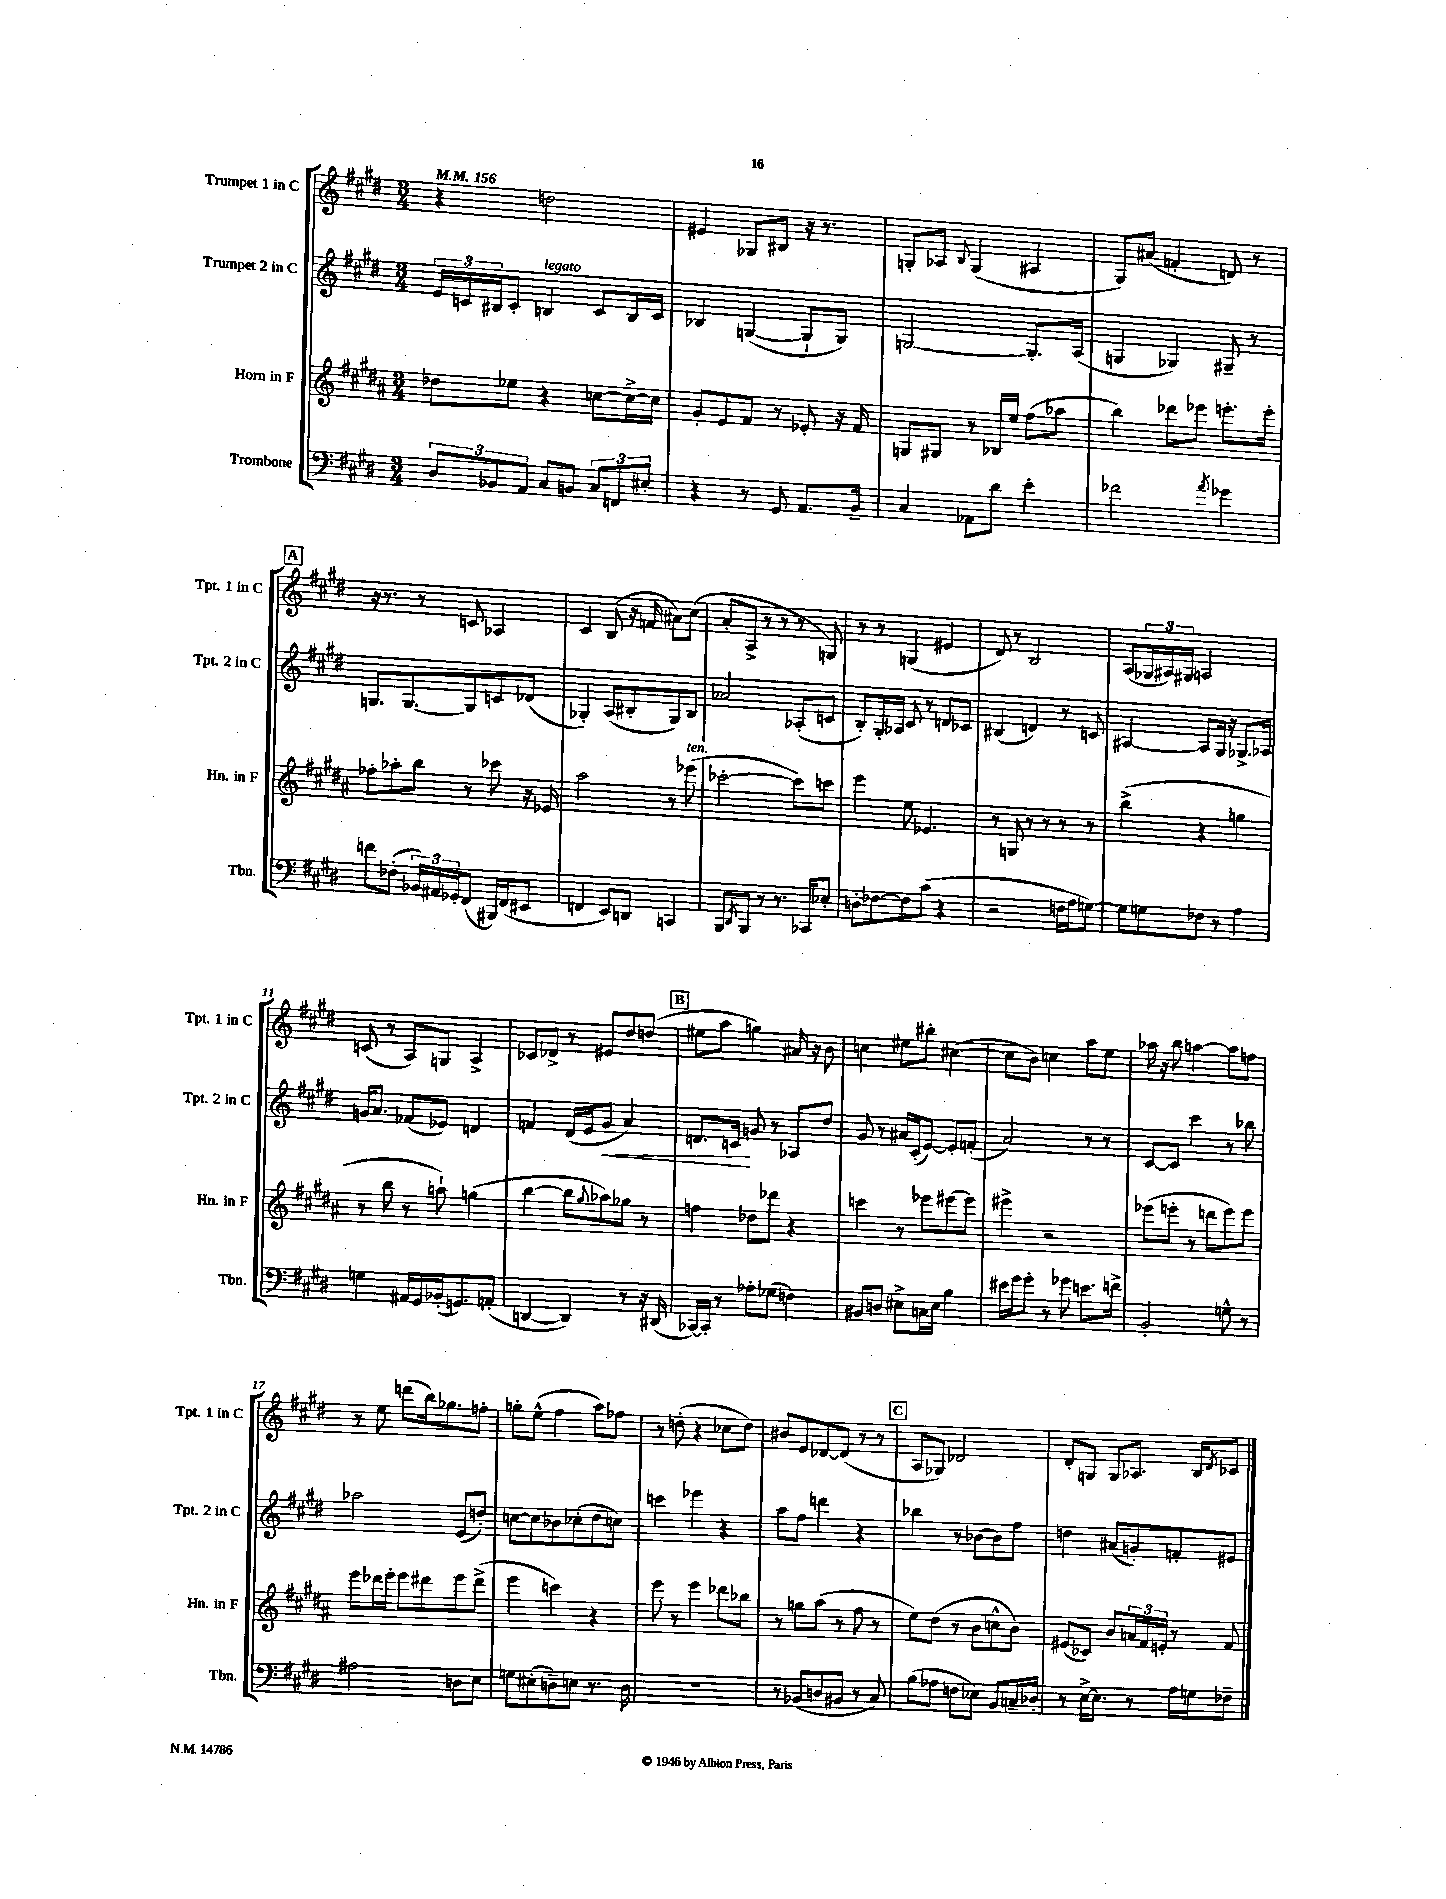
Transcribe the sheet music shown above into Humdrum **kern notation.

**kern	**kern	**kern	**kern
*staff4	*staff3	*staff2	*staff1
*clefF4	*clefG2	*clefG2	*clefG2
*k[f#c#g#d#]	*k[f#c#g#d#a#]	*k[f#c#g#d#]	*k[f#c#g#d#]
*M3/4	*M3/4	*M3/4	*M3/4
*MM156	*MM156	*MM156	*MM156
12D#	8dd-	24e	4r
.	.	24c	.
12BB-	.	24B#	.
.	8ee-	8c'	.
12AA	.	.	.
8C#	4r	4B	2dd
8BB	.	.	.
12C#	[8cc	8c	.
12FF	.	.	.
.	16cc^_	16B	.
12E#'	.	.	.
.	16cc]	16c	.
=	=	=	=
4r	8g#'	4B-	4e#
.	8e	.	.
8r	8f#	([4G	8G-
8GG#	8r	.	8B#
8.AA	8e-'	8G`]	16r
.	.	.	8.r
.	16r	8G)	.
16BB~	16f#	.	.
=	=	=	=
4C#	8G	[2G	8G'
.	8G#	.	8A-
.	.	.	8qqB
8AA-	8r	.	(4G
8d#	16B-	.	.
.	16ee	.	.
4e'	(8ff#	8.G']	4A#
.	8aa-	.	.
.	.	(16A	.
=	=	=	=
2f-	4bb)	4G	8G#)
.	.	.	(8a#
.	8ddd-	4G-)	4f'
.	8eee-	.	.
8qa	.	.	.
4g-	8.eee'	8G#~	8d)
.	.	8r	8r
.	16eee'	.	.
=	=	=	=
8f	8ff-'	8.G	16r
.	.	.	8.r
(8F-'	8aa-'	.	.
.	.	[8.G	.
24BB-)	8bb	.	8r
24AA#	.	.	.
24GG-'	.	.	.
(8FF#	8r	8G]	8c
16BBB#)	8ccc-	8c	4A-
(16FF#	.	.	.
8EE#	16r	(8d-	.
.	16e-	.	.
=	=	=	=
4FF	2aa#	4G-')	4c#
8EE)	.	(8A	(8B
8DD	.	8B#'	16r
.	.	.	16f
4CC	8r	8G-)	8a#)
.	(8eee-	8B#	(8cc#
=	=	=	=
8BBB	[2ccc-'	2a-	8a'
8qDD#	.	.	.
8BBB	.	.	8A^
8r	.	.	8r
8.r	.	.	8r
.	8ccc-])	(8A-'	8r
16CC-	.	.	.
8E-'	8ccc	8c	8G)
=	=	=	=
8D'	4eee	8B')	8r
[8F-	.	16G#'	8r
.	.	16A-	.
8F-]	8ee	8c#	(4G
(8c#	4.e-	8r	.
4r	.	8d	4e#
.	.	8c-	.
=	=	=	=
2r	8r	(4B#	8d#)
.	8G	.	8r
.	8r	4d)	2B
.	8r	.	.
16F	8r	8r	.
16A	.	.	.
[8G)	8r	8c	.
=	=	=	=
8G]	(4bb^	[4A#	(8A
8G	.	.	24G-
.	.	.	24A#)
.	.	.	24G#
8F-	4r	8A#]	2A
8r	.	16G#	.
.	.	16r	.
4A	4gg	8.G-^	.
.	.	16A-	.
=	=	=	=
4G	8r	16g	(8c
.	.	8.a	.
.	8bb	.	8r
16AA#	8r	(8f-	8A)
16GG#	.	.	.
(16BB-'	8aa`)	8e-)	8G
8.GG)	.	.	.
.	(4gg	4d	4A^
(8AA'	.	.	.
=	=	=	=
[4DD	[4bb	4f	8c-
.	.	.	8d-^
4DD])	8bb]	(16d#	8r
.	.	16e	.
.	8qqgg#	.	.
.	8aa-)	8g#	8e#
8r	8gg-	4a)	8dd#
16r	8r	.	(8dd
(16DD#	.	.	.
=	=	=	=
[16CC-)	4ff	8.d	8ee#
16CC-']	.	.	.
8r	.	.	8aa
.	.	16c	.
8A-'	8dd-	8g	4gg)
(8G-	8ddd-	8r	.
4F)	4r	8A-	16a#
.	.	.	16r
.	.	8dd#	8b
=	=	=	=
8BB#	4ccc	8g#	4cc
8D	.	8r	.
8E#^	8r	16a#	8ee#
.	.	(16c#'	.
16C	8eee-	[8e)	8bb#'
16E#	.	.	.
4B	[8eee#	8e']	([4cc#
.	8eee#]	(8f'	.
=	=	=	=
16e#	4eee#^	2a)	8cc#]
16g#	.	.	.
8g#'	.	.	8b)
8r	2r	.	4cc
8g-	.	.	.
8.e	.	8r	8aa
.	.	8r	8ee
16f^	.	.	.
=	=	=	=
2BB'	(8eee-	[8c#	16aa-
.	.	.	16r
.	8eee'	8c#]	8bb
.	8r	4ccc#	[4aa
.	8ddd	.	.
8G^^	8eee)	8r	8aa]
8r	8eee	8bb-	8ff
=	=	=	=
2A#	8eee	2aa-	8r
.	16ddd-	.	8ee
.	16eee'	.	.
.	8eee	.	(8ddd
.	8ddd#	.	16bb)
.	.	.	8.gg-
8D	8eee	(8e	.
8E	(8ddd#^	8dd')	8ff'
=	=	=	=
8G	4eee	[8cc	8gg'
(8E#'	.	8cc]	(8ee^^
8D~)	4ccc)	8b-	4ff#
8E	.	(8cc-'	.
8.r	4r	8dd#	8aa)
.	.	8cc)	8ff-
16D	.	.	.
=	=	=	=
2.r	8eee	4ccc	8r
.	8r	.	(8dd'
.	4eee	4eee-	4r
.	8ddd-	4r	8cc-
.	8bb-	.	8dd)
=	=	=	=
8r	8r	8aa	8b#
(8BB-	8gg	8ff#	8e
8D	(8aa#	4ddd	[8d-
8BB#	8r	.	(8d-]
8r	8ff#	4r	8r
8C#)	8r	.	8r
=	=	=	=
(8B	8ee)	4bb-	8A
8A-	(8dd#	.	8G-)
8F	8r	8r	2d-
8E-)	8b	[8b-	.
8BB	8cc^^	8b-]	.
16C~	8b)	8ff#	.
16D-'	.	.	.
=	=	=	=
8r	(8e#	4dd	8d#'
[16E^	8c-)	.	8G
8.E]	.	.	.
.	8b	(8a#	8G
8r	24a	8g')	8.A-
.	24f#	.	.
.	24e'	.	.
16A	8r	8f'	.
16G	.	.	16B
.	.	.	8qd#
8F-~	8f#	8e#	8c-
==	==	==	==
*-	*-	*-	*-
